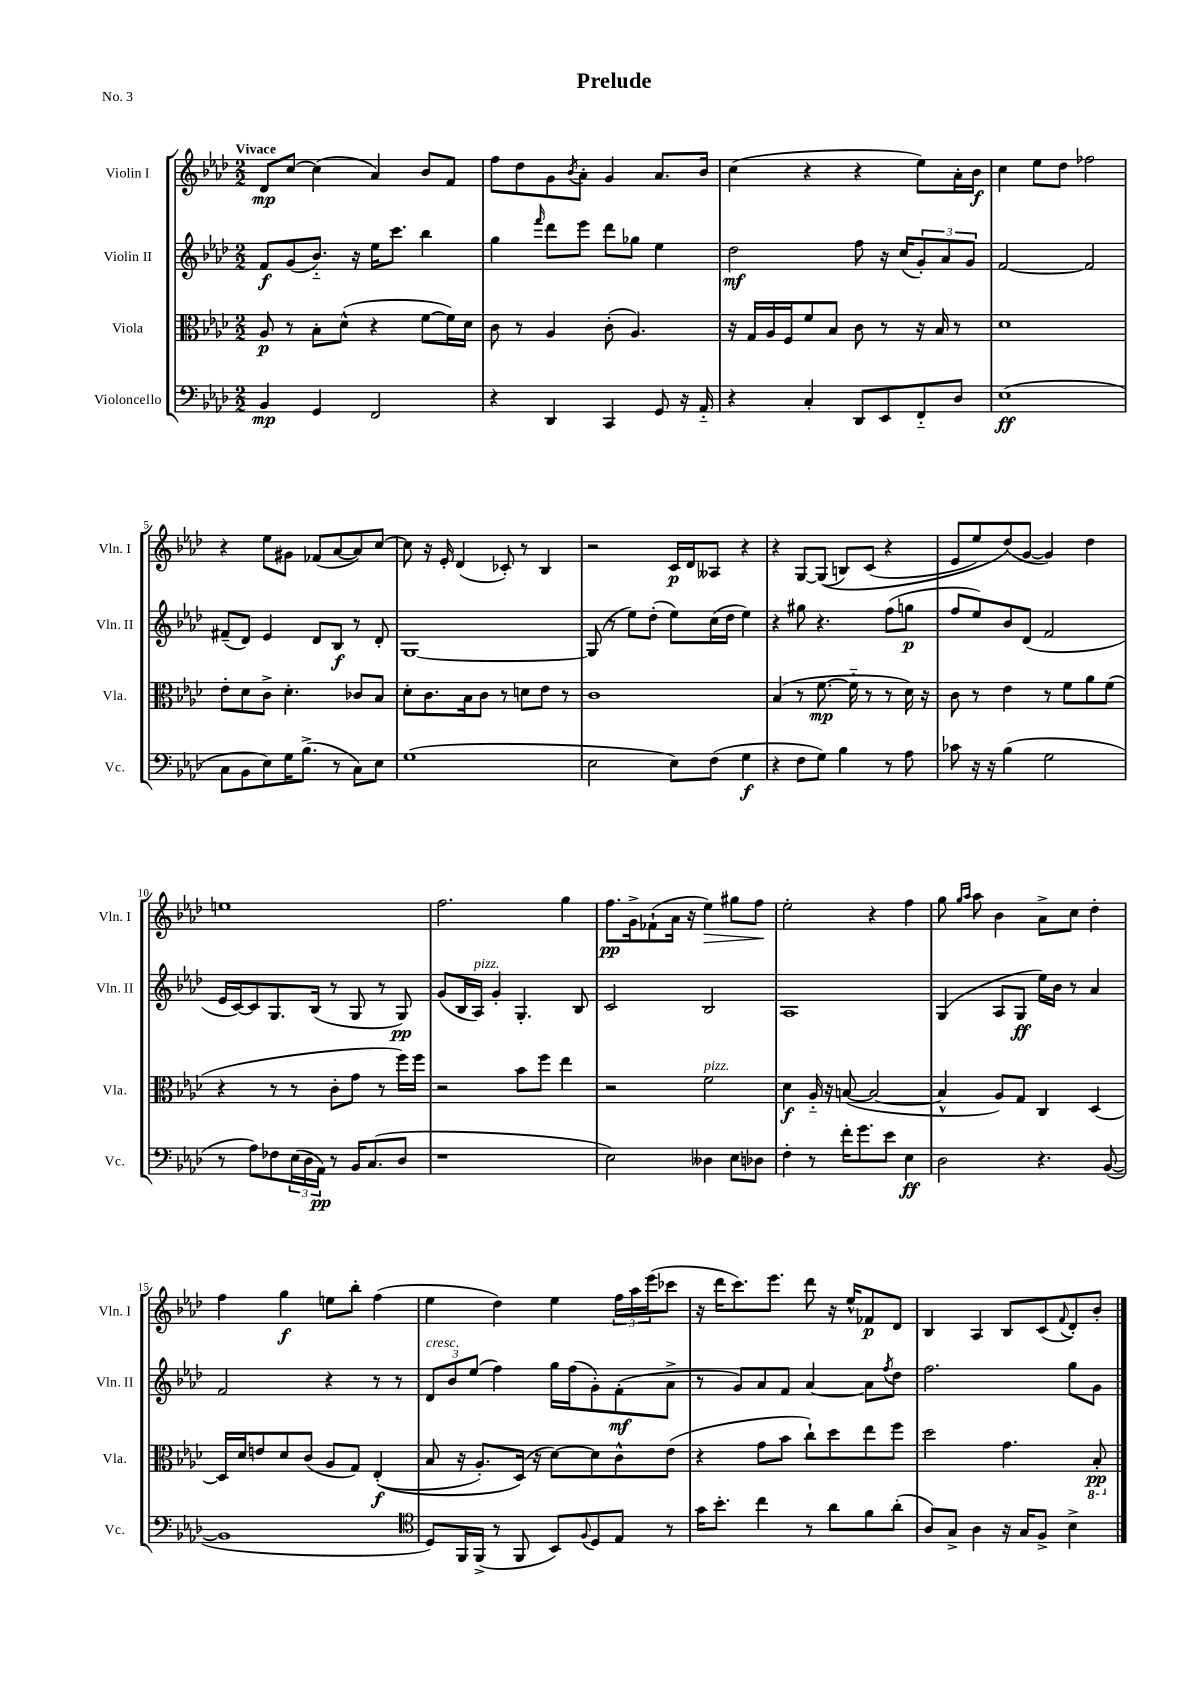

**kern	**dynam	**kern	**dynam	**kern	**dynam	**kern	**dynam
*part4	*part4	*part3	*part3	*part2	*part2	*part1	*part1
*staff4	*staff4	*staff3	*staff3	*staff2	*staff2	*staff1	*staff1
*I"Violoncello	*	*I"Viola	*	*I"Violin II	*	*I"Violin I	*
*I'Vc.	*	*I'Vla.	*	*I'Vln. II	*	*I'Vln. I	*
*clefF4	*	*clefC3	*	*clefG2	*	*clefG2	*
*k[b-e-a-d-]	*	*k[b-e-a-d-]	*	*k[b-e-a-d-]	*	*k[b-e-a-d-]	*
*M2/2	*	*M2/2	*	*M2/2	*	*M2/2	*
=1	=1	=1	=1	=1	=1	=1	=1
!	!	!	!	!	!	!LO:TX:a:B:t=Vivace	!
4BB-/	mp	8A-/	p	8f/L	f	8d-/L	mp
.	.	8r	.	(8g/	.	[8cc/J	.
4GG/	.	8B-'\L	.	8.b-/J)	.	(4cc\]	.
.	.	(8d-^^\J	.	.	.	.	.
.	.	.	.	16r	.	.	.
2FF/	.	4r	.	16ee-\KL	.	4a-/)	.
.	.	.	.	8.ccc\J	.	.	.
.	.	[8f\L	.	4bb-\	.	8b-/L	.
.	.	16f\L])	.	.	.	8f/J	.
.	.	16d-\JJ	.	.	.	.	.
=2	=2	=2	=2	=2	=2	=2	=2
4r	.	8c\	.	4gg\	.	8ff\L	.
.	.	8r	.	.	.	8dd-\	.
.	.	.	.	16qqfff/	.	.	.
4DD-/	.	4A-/	.	8ddd-\L	.	8g\	.
.	.	.	.	.	.	8qb-/	.
.	.	.	.	8eee-\J	.	8a-'\J	.
4CC/	.	(8c'\	.	8ddd-\L	.	4g/	.
.	.	4.A-/)	.	8gg-X\J	.	.	.
8GG/	.	.	.	4ee-\	.	8.a-/L	.
16r	.	.	.	.	.	.	.
16AA-/	.	.	.	.	.	16b-/Jk	.
=3	=3	=3	=3	=3	=3	=3	=3
4r	.	16r	.	2dd-\	mf	(4cc\	.
.	.	16G/LL	.	.	.	.	.
.	.	16A-/	.	.	.	.	.
.	.	16F/J	.	.	.	.	.
4C'/	.	8f/	.	.	.	4r	.
.	.	8B-/J	.	.	.	.	.
8DD-/L	.	8c\	.	8ff\	.	4r	.
8EE-/	.	8r	.	16r	.	.	.
.	.	.	.	(16cc/KL	.	.	.
8FF/	.	16r	.	12g'/)	.	8ee-\L)	.
.	.	16B-/	.	.	.	.	.
.	.	.	.	12a-/	.	.	.
8D-/J	.	8r	.	.	.	16a-'\L	.
.	.	.	.	12g/J	.	.	.
.	.	.	.	.	.	16b-\JJ	f
=4	=4	=4	=4	=4	=4	=4	=4
(1E-	ff	1d-	.	[2f/	.	4cc\	.
.	.	.	.	.	.	8ee-\L	.
.	.	.	.	.	.	8dd-\J	.
.	.	.	.	2f/]	.	2ff-X\	.
!!LO:LB:g=z
=5	=5	=5	=5	=5	=5	=5	=5
8C\L	.	8e-'\L	.	(8f#X~/L	.	4r	.
8BB-\	.	8d-\	.	8d-/J)	.	.	.
8E-\)	.	8c^\J	.	4e-/	.	8ee-\L	.
16G\K	.	4.d-'\	.	.	.	8g#X\J	.
(8.B-^\J	.	.	.	.	.	.	.
.	.	.	.	8d-/L	.	(8f-X/L	.
8r	.	.	.	8B-/J	f	[8a-/	.
8C\L)	.	8c-X/L	.	8r	.	8a-/])	.
8E-\J	.	8B-/J	.	8d-'/	.	[8cc/J	.
=6	=6	=6	=6	=6	=6	=6	=6
(1G	.	8d-'\L	.	[1G	.	8cc\]	.
.	.	8.c\	.	.	.	16r	.
.	.	.	.	.	.	16e-'/	.
.	.	.	.	.	.	(4d-/	.
.	.	16B-\k	.	.	.	.	.
.	.	8c\J	.	.	.	.	.
.	.	8r	.	.	.	8c-X'/)	.
.	.	8dn\L	.	.	.	8r	.
.	.	8e-\J	.	.	.	4B-/	.
.	.	8r	.	.	.	.	.
=7	=7	=7	=7	=7	=7	=7	=7
2E-\	.	1c	.	(8G/]	.	2r	.
.	.	.	.	8r	.	.	.
.	.	.	.	8ee-\L)	.	.	.
.	.	.	.	(8dd-'\J	.	.	.
8E-\L)	.	.	.	8ee-\L)	.	16c/LL	p
.	.	.	.	.	.	16d-/J	.
(8F\J	.	.	.	(16cc\L	.	8A--X/J	.
.	.	.	.	16dd-\JJ	.	.	.
4G\	f	.	.	4ee-\)	.	4r	.
=8	=8	=8	=8	=8	=8	=8	=8
4r	.	(4B-/	.	4r	.	4r	.
8F\L	.	8r	.	8gg#X\	.	[8G/L	.
8G\J)	.	[8.f\	mp	4.r	.	((8G/J]	.
4B-\	.	.	.	.	.	8Bn/L)	.
.	.	16f\]	.	.	.	.	.
.	.	8r	.	.	.	(8c/J	.
8r	.	8r	.	(8ff\L	.	4r	.
8A-\	.	16d-\)	.	8ggn\J	p	.	.
.	.	16r	.	.	.	.	.
=9	=9	=9	=9	=9	=9	=9	=9
8c-X\	.	8c\	.	8ff/L	.	8e-/L	.
16r	.	8r	.	8ee-/)	.	8ee-/)	.
16r	.	.	.	.	.	.	.
(4B-\	.	4e-\	.	8b-/	.	(8dd-/)	.
.	.	.	.	(8d-/J	.	[8g/J	.
2G\	.	8r	.	2f/	.	4g/])	.
.	.	8f\L	.	.	.	.	.
.	.	8a-\	.	.	.	4dd-\	.
.	.	(8f\J	.	.	.	.	.
!!LO:LB:g=z
=10	=10	=10	=10	=10	=10	=10	=10
8r	.	4r	.	16e-/LL	.	1een	.
.	.	.	.	[16c/J)	.	.	.
8A-\L)	.	.	.	8c/]	.	.	.
8F-X\	.	8r	.	8.G/	.	.	.
(24E-\L	.	8r	.	.	.	.	.
24D-\	.	.	.	.	.	.	.
.	.	.	.	(16B-/Jk	.	.	.
24AA-\JJ)	pp	.	.	.	.	.	.
8r	.	8c'\L	.	8r	.	.	.
16BB-/KL	.	8g\J	.	8G/	.	.	.
(8.C/	.	.	.	.	.	.	.
.	.	8r	.	8r	.	.	.
8D-/J	.	16ff\LL)	.	8G/)	pp	.	.
.	.	16ff\JJ	.	.	.	.	.
=11	=11	=11	=11	=11	=11	=11	=11
1r	.	2r	.	(8g/L	.	2.ff\	.
.	.	.	.	16B-/L	.	.	.
!	!	!	!	!LO:TX:a:i:t=pizz.	!	!	!
.	.	.	.	16A-/JJ)	.	.	.
.	.	.	.	4g'/	.	.	.
.	.	8b-\L	.	4.G'/	.	.	.
.	.	8ff\J	.	.	.	.	.
.	.	4ee-\	.	.	.	4gg\	.
.	.	.	.	8B-/	.	.	.
=12	=12	=12	=12	=12	=12	=12	=12
2E-\)	.	2r	.	2c/	.	8.ff\L	pp
.	.	.	.	.	.	16g^\k	.
.	.	.	.	.	.	(8f-X`\	.
.	.	.	.	.	.	16a-\Jk	.
.	.	.	.	.	.	16r	.
!	!	!LO:TX:a:i:t=pizz.	!	!	!	!	!
!	!	!	!	!	!	!	!LO:HP:b
4D--X\	.	2f\	.	2B-/	.	4ee-\)	>
8E-\L	.	.	.	.	.	8gg#X\L	.
8D-X\J	.	.	.	.	.	8ff\J	.
.	.	.	.	.	.	.	]
=13	=13	=13	=13	=13	=13	=13	=13
4F'\	.	4d-\	f	1A-	.	2ee-'\	.
8r	.	16A-/	.	.	.	.	.
.	.	16r	.	.	.	.	.
16f'\KL	.	([8Bn/	.	.	.	.	.
8.g\	.	.	.	.	.	.	.
.	.	2B/_	.	.	.	4r	.
8e-\J	.	.	.	.	.	.	.
4E-\	ff	.	.	.	.	4ff\	.
=14	=14	=14	=14	=14	=14	=14	=14
2D-\	.	4B^^/]	.	(4G/	.	8gg\	.
.	.	.	.	.	.	16qqgg/LL	.
.	.	.	.	.	.	16qqaa-/JJ	.
.	.	.	.	.	.	8aa-\	.
.	.	8A-/L)	.	8A-/L	.	4b-\	.
.	.	8G/J	.	8G/J	ff	.	.
4.r	.	4C/	.	16ee-\LL)	.	8a-^\L	.
.	.	.	.	16b-\JJ	.	.	.
.	.	.	.	8r	.	8cc\J	.
.	.	[4D-/	.	4a-/	.	4dd-'\	.
([8BB-/	.	.	.	.	.	.	.
!!LO:LB:g=z
=15	=15	=15	=15	=15	=15	=15	=15
1BB-]	.	16D-/LL]	.	2f/	.	4ff\	.
.	.	16d-/J	.	.	.	.	.
.	.	8en/	.	.	.	.	.
.	.	8d-/	.	.	.	4gg\	f
.	.	(8c/J	.	.	.	.	.
.	.	8A-/L	.	4r	.	8een\L	.
.	.	8G/J)	.	.	.	8bb-'\J	.
.	.	((4E-'/	f	8r	.	(4ff\	.
.	.	.	.	8r	.	.	.
=16	=16	=16	=16	=16	=16	=16	=16
*clefC4	*	*	*	*	*	*	*
!	!	!	!	!LO:TX:a:i:t=cresc.	!	!	!
8D-/L)	.	8B-/	.	12d-/L	.	4ee-\	.
.	.	.	.	12b-/	.	.	.
16FF/L	.	16r	.	.	.	.	.
.	.	.	.	(12ee-/J	.	.	.
(16FF^/JJ	.	8.A-'/L)	.	.	.	.	.
8r	.	.	.	4ff\)	.	4dd-\)	.
8FF/	.	(16D-/Jk)	.	.	.	.	.
.	.	16r	.	.	.	.	.
8BB-/L)	.	[8d-\L)	.	16gg\LL	.	4ee-\	.
.	.	.	.	(16ff\J	.	.	.
8qqF/	.	.	.	.	.	.	.
8D-/	.	8d-\]	.	8g'\)	.	.	.
8E-/J	.	8c^^\	.	(8f'\	mf	24ff\LL	.
.	.	.	.	.	.	24aa-\	.
.	.	.	.	.	.	(24eee-\J	.
8r	.	(8e-\J	.	8a-^\J	.	8ccc-X\J	.
=17	=17	=17	=17	=17	=17	=17	=17
16g\KL	.	4r	.	8r	.	16r	.
8.b-'\J	.	.	.	.	.	16ddd-\KL	.
.	.	.	.	8g/L)	.	8.ccc\)	.
4cc\	.	8g\L	.	8a-/	.	.	.
.	.	.	.	.	.	8.eee-\J	.
.	.	8b-\J	.	8f/J	.	.	.
8r	.	8cc`\L)	.	[4a-/	.	8ddd-\	.
8a-\L	.	8dd-\	.	.	.	16r	.
.	.	.	.	.	.	16ee-^^/KL	.
8f\	.	8ee-\	.	8a-\L]	.	8f-X/	p
.	.	.	.	8qff/	.	.	.
(8a-'\J	.	8ff\J	.	8dd-\J	.	8d-/J	.
=18	=18	=18	=18	=18	=18	=18	=18
8A-/L)	.	2dd-\	.	2.ff\	.	4B-/	.
8G^/J	.	.	.	.	.	.	.
4A-\	.	.	.	.	.	4A-/	.
16r	.	4.g\	.	.	.	8B-/L	.
16G/KL	.	.	.	.	.	.	.
8F^/J	.	.	.	.	.	(8c/	.
.	.	.	.	.	.	8qqf/	.
4B-^\	.	.	.	8gg\L	.	8d-'/)	.
*	*	*8ba	*	*	*	*	*
.	.	8BB-'/	pp	8g\J	.	8b-'/J	.
*	*	*X8ba	*	*	*	*	*
==	==	==	==	==	==	==	==
*-	*-	*-	*-	*-	*-	*-	*-
